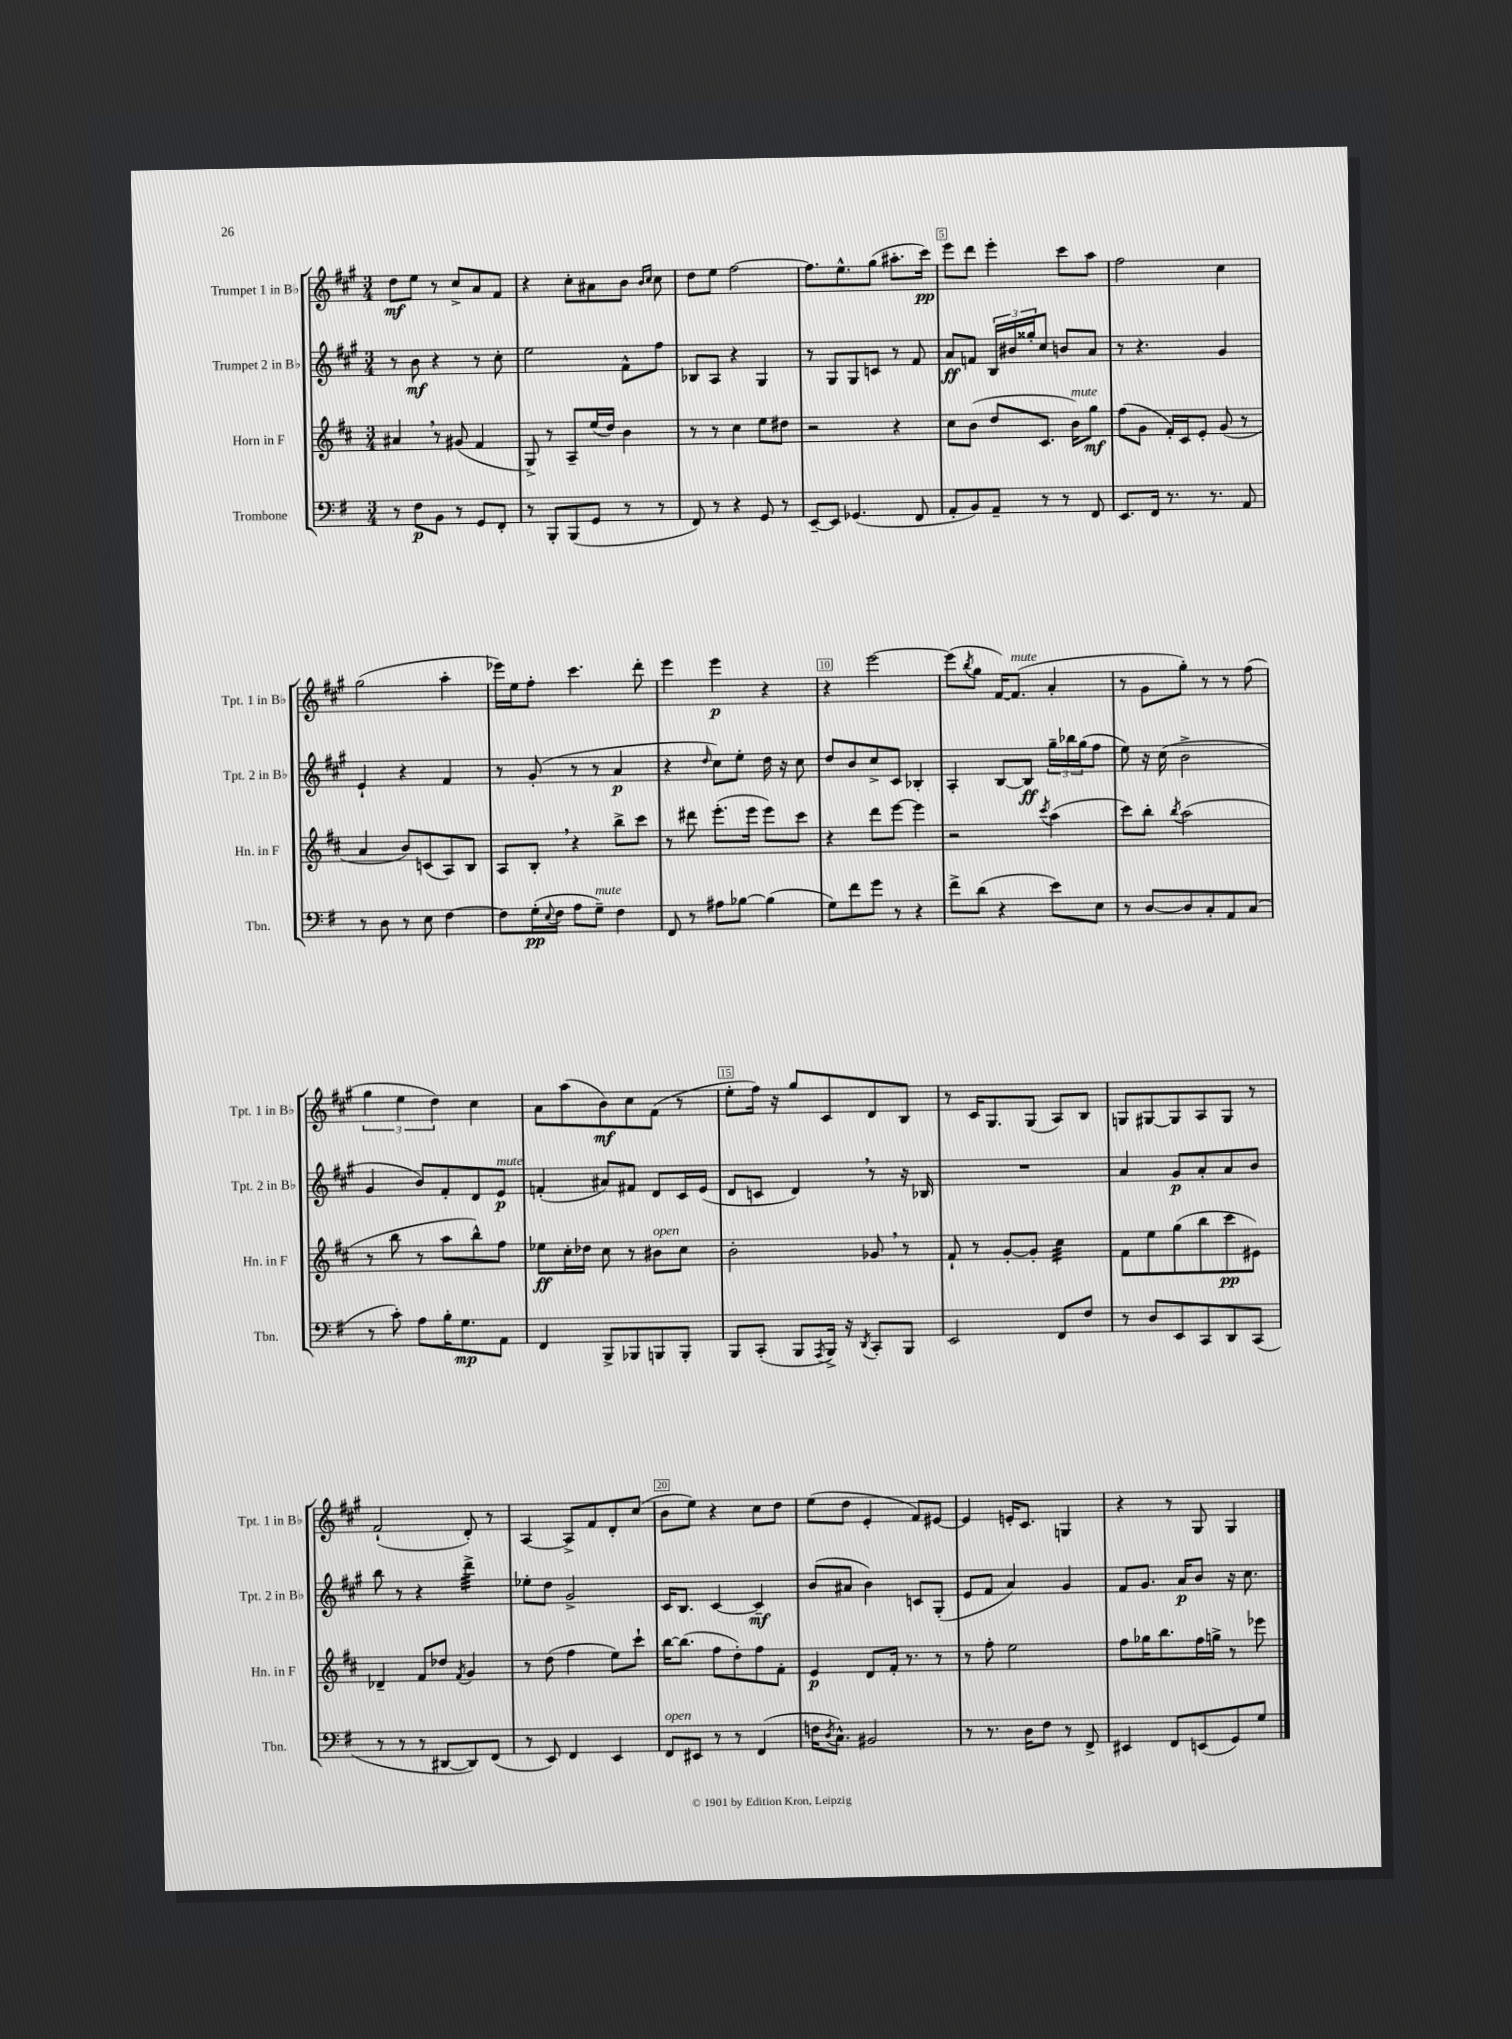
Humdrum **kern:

**kern	**kern	**kern	**kern
*staff4	*staff3	*staff2	*staff1
*clefF4	*clefG2	*clefG2	*clefG2
*k[f#]	*k[f#c#]	*k[f#c#g#]	*k[f#c#g#]
*M3/4	*M3/4	*M3/4	*M3/4
8r	4a#	8r	8dd
8F#	.	8b	8ee
8BB	8r	4r	8r
8r	(8g#	.	8cc#^
8GG	4f#	8r	8a
8FF#'	.	8cc#'	8f#
=	=	=	=
8r	8G^)	2ee	4r
8BBB'	8r	.	.
(8BBB	8A~	.	8cc#'
8GG	(16ee	.	8a#
.	16dd)	.	.
8r	4b	8f#^^	8b
.	.	.	16qqb
.	.	.	16qqcc#
8r	.	8ff#	8cc#
=	=	=	=
8FF#)	8r	8B-	8dd
8r	8r	8A	8ee
4r	4cc#	4r	[2ff#
8GG	8ee	4G#	.
8r	8dd#	.	.
=	=	=	=
[8EE~	2r	8r	8.ff#]
8EE]	.	8G#	.
.	.	.	8.ee^^
(4.GG-	.	8G#	.
.	.	8c	(8gg#
.	4r	8r	8.aa#'
8FF#	.	8f#	.
.	.	.	16ccc#)
=	=	=	=
8AA'	8cc#	8a	8eee
8BB)	(8b	8f	8ddd
8AA~	8dd	24B	4eee'
.	.	24b#	.
.	.	24gg##'	.
8r	8.c#	8cc#	.
8r	.	8b	8ccc#
.	16b)	.	.
8FF#	8gg	8a	8aa
=	=	=	=
8.EE	(8ff#	8r	2ff#
.	8g	4.r	.
16FF#	.	.	.
8.r	16f#')	.	.
.	16c#	.	.
.	8e'	.	.
8.r	.	.	.
.	(8g	4g#	4cc#
8AA	8r	.	.
=	=	=	=
8r	4a	4e`	(2gg#
8D	.	.	.
8r	8b)	4r	.
8E	(8c	.	.
[4F#	8A)	4f#	4aa'
.	8B	.	.
=	=	=	=
8F#]	8A	8r	16eee-)
.	.	.	16ee
(16G'	8B'	(8g#'	8ff#'
8qqE	.	.	.
16F#	.	.	.
8A	4r	8r	4.ccc#
8G~)	.	8r	.
4F#	8bb^	4a	.
.	8ccc#	.	8ddd'
=	=	=	=
8FF#	8r	4r	4eee
8r	8ddd#	.	.
.	.	16qqdd	.
8A#	(8.eee'	8cc#)	4eee
[8B-	.	8ee'	.
.	16eee	.	.
(4B-]	8eee)	16dd	4r
.	.	16r	.
.	8ccc#	8cc#	.
=	=	=	=
8G)	4r	8dd	4r
8f#	.	8b	.
8g	8ddd	8cc#^	[2eee
8r	[8eee	8c#	.
4r	4eee]	4B-'	.
=	=	=	=
8f#^	2r	4A'	(8eee]
.	.	.	8qbb
(8d	.	.	8gg#
4r	.	[8B	[16f#)
.	.	.	(8.f#]
.	.	8B]	.
.	8qccc#	.	.
8e)	(4aa	24gg#~	4a'
.	.	24bb-	.
.	.	(24gg#	.
8E	.	8ff#	.
=	=	=	=
8r	8ccc#)	8ee)	8r
[8D	8bb'	16r	8g#
.	.	(16cc#	.
.	8qbb	.	.
8D]	(2aa	2b^	8gg#')
8C'	.	.	8r
8AA	.	.	8r
(8C	.	.	(8ff#
=	=	=	=
8r	8r	4g#	6gg#
8c')	8bb	.	.
.	.	.	6ee
8A	8r	8b)	.
.	.	.	6dd)
16B'	8aa	8f#'	.
8.G	.	.	.
.	8bb^^)	8d	4cc#
8AA	8ff#	8e	.
=	=	=	=
4FF#	8ee-	(4f'	8a
.	16cc#'	.	(8aa
.	16dd-	.	.
8BBB^	8cc#	8a#)	8b)
8BBB-	8r	8f#	8cc#
8BBB	8b#	8d	(8f#
8BBB'	8cc#	16c#	8r
.	.	(16e	.
=	=	=	=
8BBB	2b'	8d	8ee'
(8CC'	.	8c	16ff#)
.	.	.	16r
8BBB	.	4d)	8gg#
8qAAA	.	.	.
16BBB^)	.	.	8c#
16r	.	.	.
8qDD	.	.	.
8CC'	8g-	8r	8d
8BBB	8r	16r	8B
.	.	16B-	.
=	=	=	=
2EE	8f#`	2.r	8r
.	8r	.	16c#
.	.	.	8.G#
.	[8g'	.	.
.	8g']	.	(8G#
8FF#	4cc#	.	8A)
8F#	.	.	8B
=	=	=	=
8r	8f#	4a	8G
8D	8ee	.	[8G#
8EE	(8gg	8g#	8G#]
8CC	8bb	8a'	8A
8DD	8ccc#	8a	8G#
(8CC	8e#)	8b	8r
=	=	=	=
8r	4d-~	8bb	(2f#`
8r	.	8r	.
8r	8f#	4r	.
[8DD#	8dd-	.	.
.	8qf#	.	.
8DD#])	4g	4ddd^	8d')
(8FF#	.	.	8r
=	=	=	=
8r	8r	8ee-'	[4A
8EE)	(8dd	8dd	.
4FF#	4ff#	2g#^	8A^]
.	.	.	8f#
4EE	8ee)	.	8d'
.	8ccc#`	.	(8cc#
=	=	=	=
8FF#	[16bb	16c#	8b
.	(8.bb]	8.B	.
8EE#	.	.	8ee)
8r	8ff#	[4c#	4r
8r	8dd')	.	.
(4FF#	8ff#	4c#~]	8cc#
.	8f#'	.	8dd
=	=	=	=
16F	4e	(8b	(8ee
8qD	.	.	.
8.C^^)	.	.	.
.	.	8a#	8dd
2BB#	8d	4b)	4e'
.	16f#'	.	.
.	8.r	.	.
.	.	8c	8f#)
.	8r	(8G#'	[8e#
=	=	=	=
8r	8r	8e	4e#]
8.r	8ff#'	8f#	.
.	2ee	4a)	16e'
16D	.	.	8.c#
8F#	.	.	.
8r	.	4g#	4G
8FF#^	.	.	.
=	=	=	=
4EE#	8ff#	8f#	4r
.	16gg-	8.g#	.
.	8.bb	.	.
8FF#	.	.	8r
.	.	16a	.
(8EE	16ff#	8b	8G#
.	16gg^	.	.
8GG)	8r	16r	4G#
.	.	8.cc#	.
8G	8eee-	.	.
==	==	==	==
*-	*-	*-	*-
